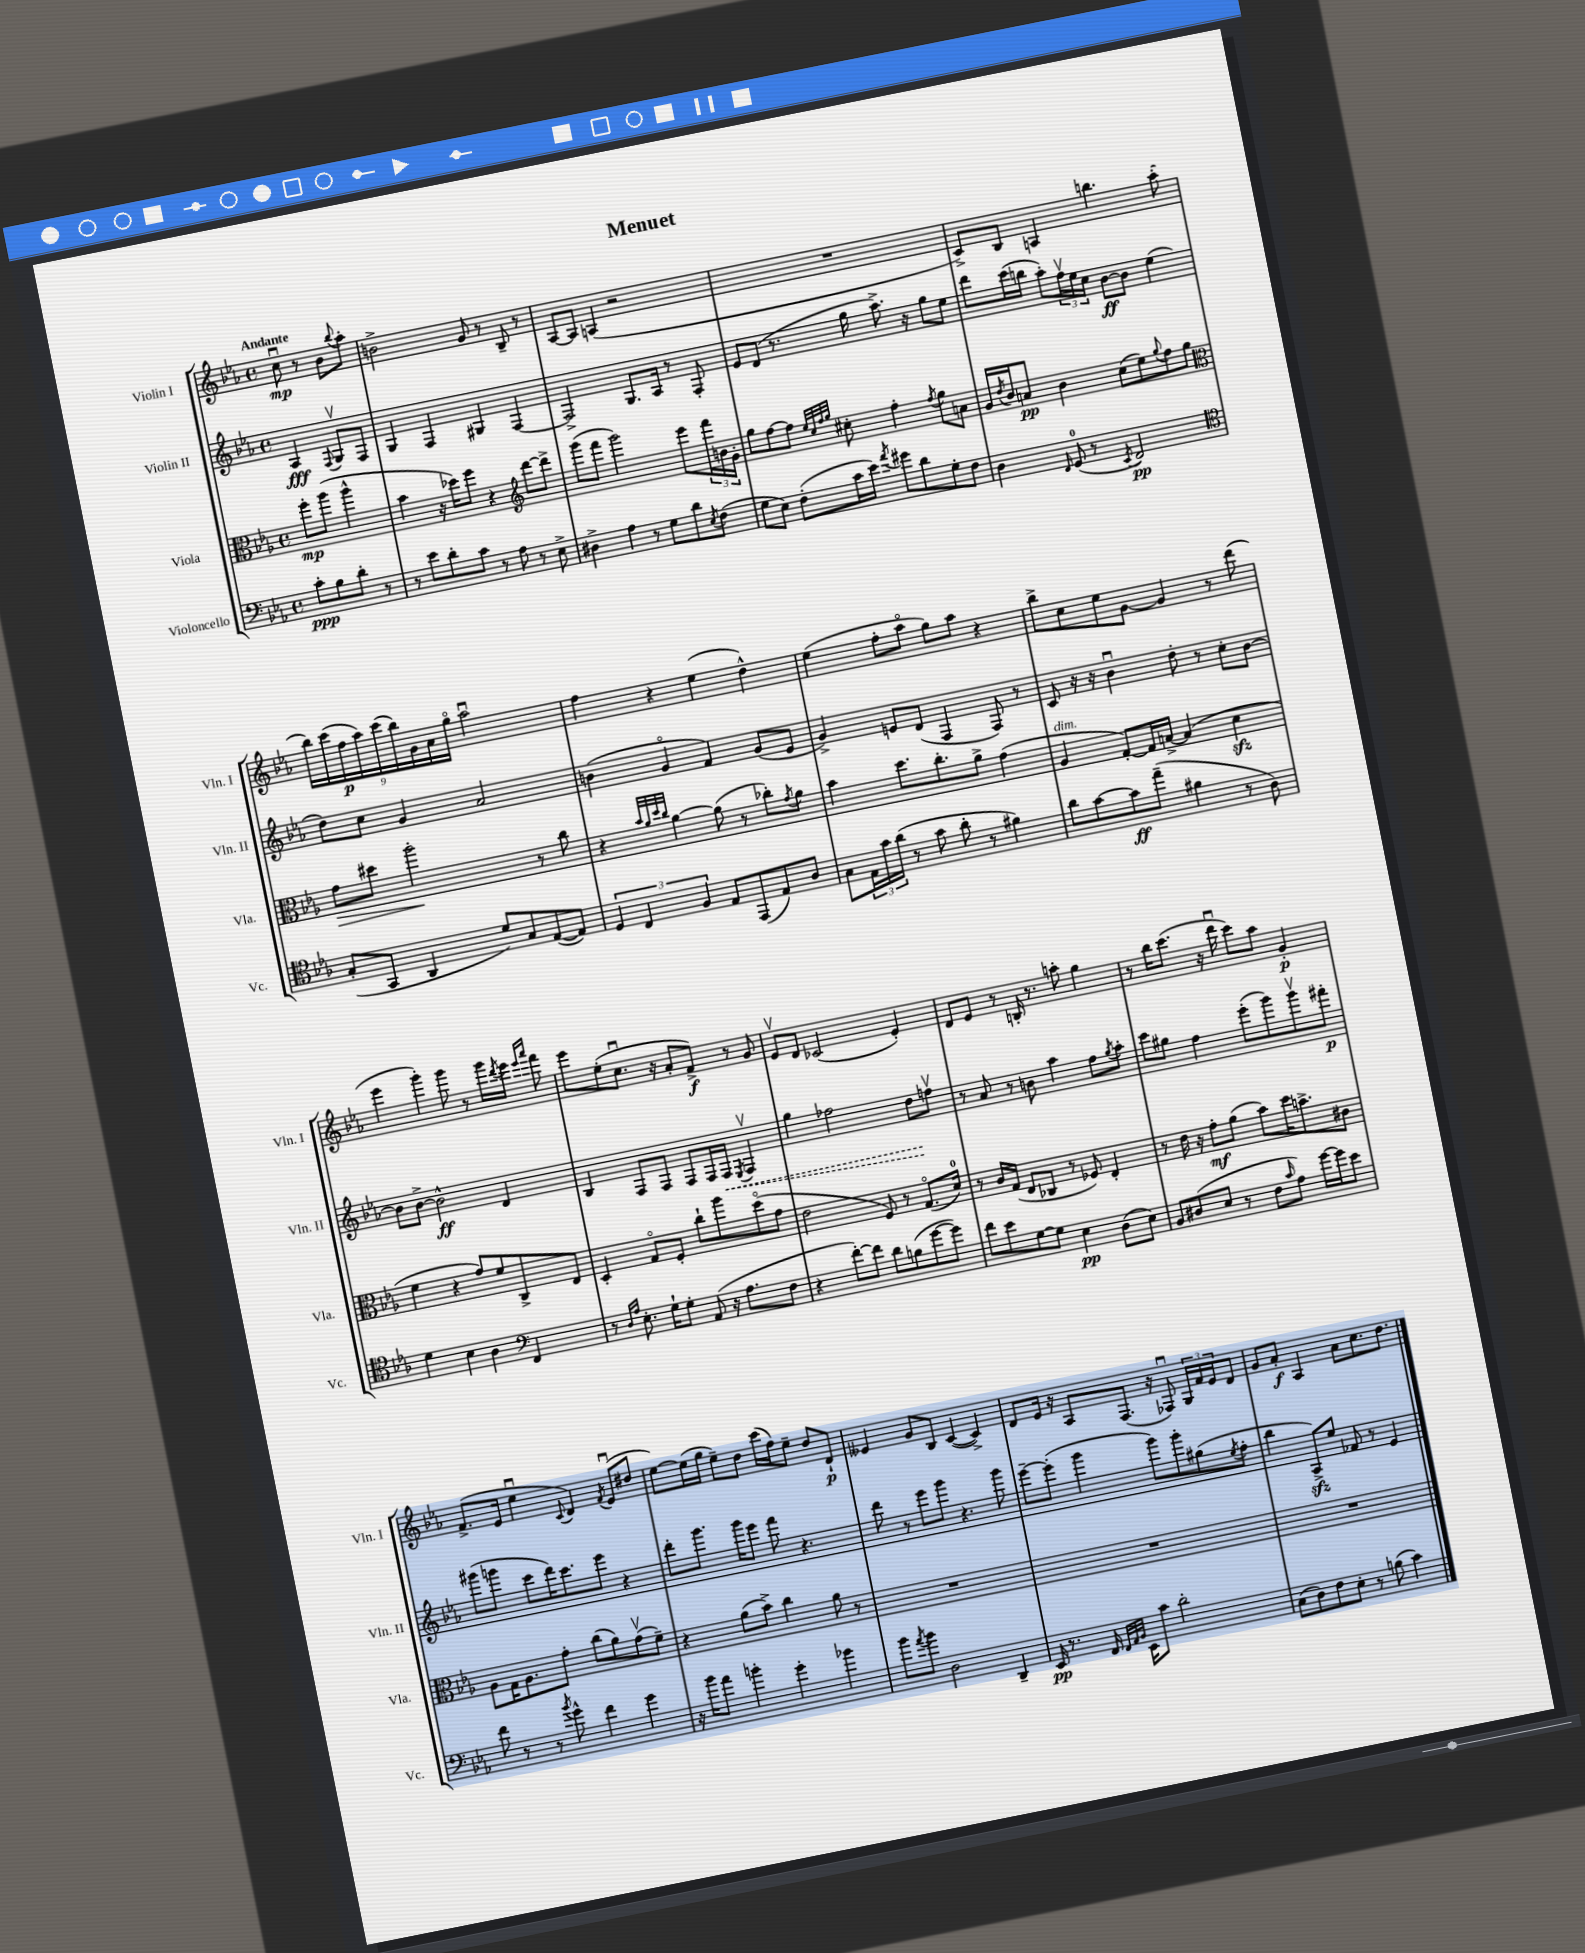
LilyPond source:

\header { title = "Menuet" }
<<
\new StaffGroup <<
\new Staff = "s0" \with { instrumentName = "Violin I" shortInstrumentName = "Vln. I" } {
    \clef treble \key ees \major \defaultTimeSignature \time 4/4 \partial 2 \tempo "Andante"
    c''8\downbow\mp r8 bes'8 \appoggiatura { bes''8 } aes''8-. |
    b'2-> g'8 r8 bes8-- r8 |
    aes8~ aes8 a4( r2 |
    R1 |
    c'8->) bes8 a4 b''4. aes''8-.( |
    \tuplet 9/8 { bes''16) c'''16( f''16\p aes''16) c'''16( bes''16) g'16 aes'16 g''16\flageolet } aes''2\downbow |
    f''4 r4 ees''4( d''4-^) |
    ees''4( f''8-. aes''8\flageolet g''8) aes''8 r4 |
    bes''8-> c''8 ees''8 g'8~ g'4 r8 d'''8( |
    ees'''4 g'''4-.) g'''8 r8 g'''16 \acciaccatura { d'''8 } ees'''16 \grace { ees'''16 aes'''16 } f'''8 |
    ees'''8 ees''8-.( c''8.\downbow r16 aes'8-. f'8->\f) r8 g'8 |
    ees'8\upbow d'8 ces'2( ees'4-.) |
    d'8 ees'8 r8 b16-. r8. a''8-. g''4 |
    r8 bes''16 c'''8.( r16 d'''16\downbow c'''8) aes''8 g'4-.\p |
    f'8.->( ees'16 ees''4\downbow \appoggiatura { c'8 } d'4) \acciaccatura { f'8 } ees'8\downbow( dis''8 |
    ees''8~) ees''16( g''16 ees''8--) d''8 c'''16( f''16) ees''8-- d''8 d'8-!\p |
    eeses'4 g'8 bes8 c'4~( c'4->) |
    d'8 ees'16 r16 aes8 f8.( r16 fes8\downbow) \tuplet 3/2 { g16 f'16 ees'16 } d'8 |
    g'8 aes'8-.\f aes4 aes'8 c''8. d''8. \bar "|." |
}
\new Staff = "s1" \with { instrumentName = "Violin II" shortInstrumentName = "Vln. II" } {
    \clef treble \key ees \major \defaultTimeSignature \time 4/4 \partial 2
    aes4\fff \appoggiatura { f8 } g8\upbow f8 |
    g4 f4 gis4 f4~ |
    f2-> g8. aes16 r8 f8-. |
    ees'8 d'8( r8. g''16 aes''8.->) r16 g''8 ees''8 |
    d'''8 c'''16( b''16 aes''8-.) \tuplet 3/2 { f''16\upbow ees''16 c''16 } bes'8~\ff bes'8 ees''4( |
    d''8) c''8 g'4 aes'2 |
    b'4( g'4\flageolet f'4) g'8( ees'8 |
    g'4->) e'8 d'8( f4 f8) r8 |
    c'8 r16 r16 bes'4\downbow d''8-. r8 c''8-. bes'8~ |
    bes'8 bes'8~-> bes'2-^\ff d'4 |
    bes4 f8 f8 f8 f16 \once \override Hairpin.style = #'dashed-line f16\< \acciaccatura { ees8 } f4\upbow |
    g''4 fes''2 d''8\! f''8\upbow |
    r8 aes'8 r8 b'8 aes''4 f''8 \acciaccatura { g''8 } aes''8-. |
    c'''8 gis''8 f''4 ees'''8-.( g'''8) g'''8\upbow fis'''8-.\p |
    gis'''8( g'''8 c'''8 d'''16) c'''8. ees'''8 r4 |
    d'''8-. g'''8. g'''16 ees'''8 f'''8 r4. |
    d'''8 r8 ees'''8 g'''8 r4. g'''8 |
    ees'''8~-- ees'''8-.( g'''4 g'''8) g'''8-. gis''8( \acciaccatura { ees''8 } f''8-. |
    bes''4 aes8->\sfz) ees''8 fes'8 r8 ees'4 \bar "|." |
}
\new Staff = "s2" \with { instrumentName = "Viola" shortInstrumentName = "Vla." } {
    \clef alto \key ees \major \defaultTimeSignature \time 4/4 \partial 2
    f''8-.\mp aes''8( aes''4-^ |
    bes'4 r16 des''16) f''8 r4 \clef treble d'''8~ d'''8-> |
    g'''8( f'''8 g'''2) ees'''8 \tuplet 3/2 { f'''16 b'16 g'16-. } |
    g''8 f''8~ f''8 \grace { ees''32 c''32 f''32 g''32 } cis''8-. f''4-. \acciaccatura { f''8 } g''8 a'8 |
    g'16 \acciaccatura { d''8 } bes'16 a'8\pp bes'4 c''8( ees''8) \appoggiatura { g''8 } f''8 g''8 |
    \clef alto g'8\> dis''8 aes''2-.\! r8 c''8 |
    r4 \grace { bes'32 aes'32 d''32 c''32 } aes'4~ aes'8( r8 ces''8-.) \acciaccatura { g'8 } aes'8 |
    bes'4 d''8. c''8.-. aes'8-> g'4( |
    aes4^\markup { \italic "dim." } g8~-.) g16 b16~-> b4( d'4\sfz |
    f'4 r4 g'8) f'8 c8-> ees8 |
    d4-. g8\flageolet f8-. c''8-! aes''8 d''8\flageolet( g'8 |
    ees'2 f8) r8 g8.\flageolet( d'16-0) |
    r8 c'16 g16( ees8 ces8 r8 fes8) ees4-. |
    r8 ees'16 r16 g'8-.\mf aes'8( bes'8) d''16 b'8.-> cis'8 |
    aes8 g16 aes8. g'8-. c''8( aes'8) g'8\upbow( f'8--) |
    r4 aes'8( bes'8->) c''4 aes'8 r8 |
    R1 |
    R1 |
    R1 \bar "|." |
}
\new Staff = "s3" \with { instrumentName = "Violoncello" shortInstrumentName = "Vc." } {
    \clef bass \key ees \major \defaultTimeSignature \time 4/4 \partial 2
    c'8-.\ppp bes8 d'8-. r8 |
    r8 ees'8 d'8-. c'8 r8 aes8 r8 ees8-> |
    dis4-> aes4 r8 g8 d'8 \acciaccatura { ees8 } f8( |
    g8 ees8) f8-.( c'16 ees'16) \acciaccatura { aes'8 } gis'8 d'8 g8-. f8 |
    d4 \grace { f,16 } g,8-0( r8 \acciaccatura { ees,8 } f,2\pp) |
    \clef tenor g8-.( g,8 aes,4 d'8) g8 ees8~( ees8) |
    \tuplet 3/2 { d4 c4 f4 } ees8 ees,8( ees8) aes8 |
    g8 \tuplet 3/2 { ees16 g'16 aes'16( } r8 g'8 aes'8-. r8 fis'4) |
    aes'8 g'8~ g'8\ff ees''8--( fis'4 r8 aes8) |
    d'4 bes4 aes4 \clef bass f,4 |
    r8 \grace { d16 aes16 } ees8.-. g16-! g8-. aes,8( r16 aes8. f8 |
    r4 f'8~-.) f'8 d'8 b8( g'8~ g'8) |
    f'8 ees'8 g8~ g8 ees4\pp d8( ees8) |
    bes,8 dis8( ees8 r8 f8 \grace { c'16 } aes8) g'16~ g'16 ees'8 |
    f'8 r8 r8 \acciaccatura { bes'8 } g'8-^ f'4 g'4 |
    r16 bes'16 aes'8 b'4-. g'4-. bes'4 |
    bes'8 \acciaccatura { aes'8 } bes'8 d2 d,4-- |
    ees,16\pp r8. f,16 \grace { f,32 aes,32 bes,32 } ees,16 c'8 d'2-. |
    c8( d8) f8 ees8-. r8 b8( c'4) \bar "|." |
}
>>
>>
\layout { \context { \Score \remove "Bar_number_engraver" } }
